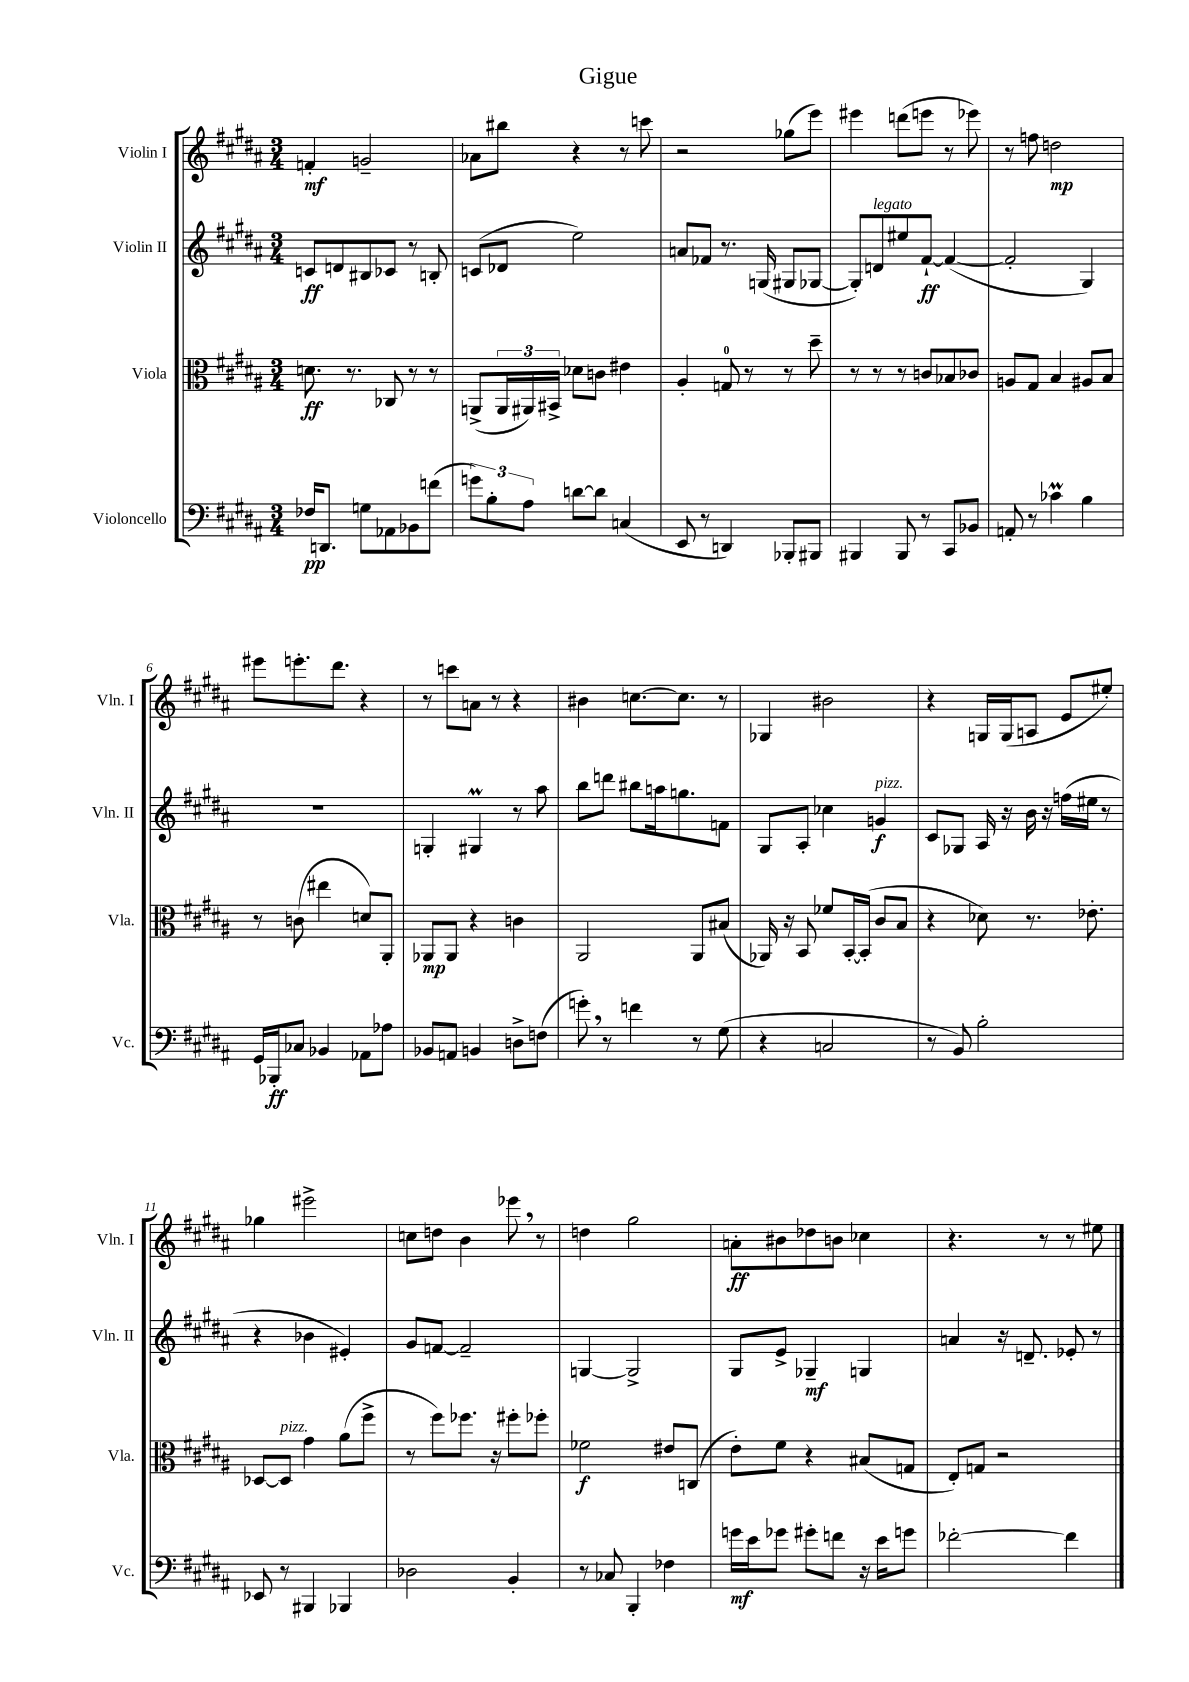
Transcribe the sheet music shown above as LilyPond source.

\header { title = "Gigue" }
<<
\new StaffGroup <<
\new Staff = "s0" \with { instrumentName = "Violin I" shortInstrumentName = "Vln. I" } {
    \clef treble \key b \major \numericTimeSignature \time 3/4
    f'4-.\mf g'2-- |
    aes'8 bis''8 r4 r8 c'''8 |
    r2 ges''8( e'''8) |
    eis'''4 d'''8( e'''8 r8 ees'''8) |
    r8 f''8 d''2\mp |
    eis'''8 e'''8.-. dis'''8. r4 |
    r8 c'''8 a'8 r8 r4 |
    bis'4 c''8.~ c''8. r8 |
    ges4 bis'2 |
    r4 g16 g16( a8 e'8 eis''8-.) |
    ges''4 eis'''2-> |
    c''8 d''8 b'4 ees'''8 \breathe r8 |
    d''4 gis''2 |
    a'8-.\ff bis'8 des''8 b'8 ces''4 |
    r4. r8 r8 eis''8 \bar "|." |
}
\new Staff = "s1" \with { instrumentName = "Violin II" shortInstrumentName = "Vln. II" } {
    \clef treble \key b \major \numericTimeSignature \time 3/4
    c'8\ff d'8 bis8 ces'8 r8 b8-. |
    c'8( des'8 e''2) |
    a'8 fes'8 r8. g16( gis8 ges8~ |
    ges8-.) d'8^\markup { \italic "legato" } eis''8 fis'8~-!\ff fis'4~( |
    fis'2-. gis4) |
    R2. |
    g4-. gis4\prall r8 ais''8 |
    b''8 d'''8 bis''8 a''16 g''8. f'8 |
    gis8 ais8-. ces''4 g'4\f^\markup { \italic "pizz." } |
    cis'8 ges8 ais16 r16 b'16 r16 f''16( eis''16 r8 |
    r4 bes'4 eis'4-.) |
    gis'8 f'8~ f'2-- |
    g4~ g2-> |
    gis8 e'8-> ges4--\mf g4 |
    a'4 r16 d'8.-- ees'8-. r8 \bar "|." |
}
\new Staff = "s2" \with { instrumentName = "Viola" shortInstrumentName = "Vla." } {
    \clef alto \key b \major \numericTimeSignature \time 3/4
    d'8.\ff r8. ces8 r8 r8 |
    a,8->( \tuplet 3/2 { a,16 ais,16) bis,16-> } des'8 c'8 eis'4 |
    ais4-. g8-0 r8 r8 dis''8-- |
    r8 r8 r8 c'8 bes8 ces'8 |
    a8 gis8 b4 ais8 b8 |
    r8 c'8( eis''4 d'8) ais,8-. |
    aes,8\mp aes,8 r4 c'4 |
    ais,2 ais,8 bis8( |
    aes,16) r16 b,8 fes'8 b,16~-. b,16-.( cis'8 b8 |
    r4 des'8) r8. ees'8.-. |
    des8~ des8^\markup { \italic "pizz." } gis'4 ais'8( fis''8-> |
    r8 fis''8) fes''8. r16 fis''8-. fes''8-. |
    fes'2\f eis'8 c8( |
    e'8-.) fis'8 r4 bis8( g8 |
    e8-.) g8 r2 \bar "|." |
}
\new Staff = "s3" \with { instrumentName = "Violoncello" shortInstrumentName = "Vc." } {
    \clef bass \key b \major \numericTimeSignature \time 3/4
    fes16\pp d,8. g8 aes,8 bes,8 f'8( |
    \tuplet 3/2 { g'8) b8-. ais8 } d'8~ d'8 c4( |
    e,8 r8 d,4) bes,,8-. bis,,8 |
    bis,,4 bis,,8 r8 cis,8 bes,8 |
    a,8-. r8 ces'4\prall b4 |
    gis,16 bes,,16-.\ff ces8 bes,4 aes,8 aes8 |
    bes,8 a,8 b,4 d8-> f8( |
    g'8-.) \breathe r8 f'4 r8 gis8( |
    r4 c2 |
    r8 b,8) b2-. |
    ees,8 r8 bis,,4 bes,,4 |
    des2 b,4-. |
    r8 ces8 b,,4-. fes4 |
    g'16\mf e'16 ges'8 gis'8-. f'8 r16 e'16 g'8 |
    fes'2~-. fes'4 \bar "|." |
}
>>
>>
